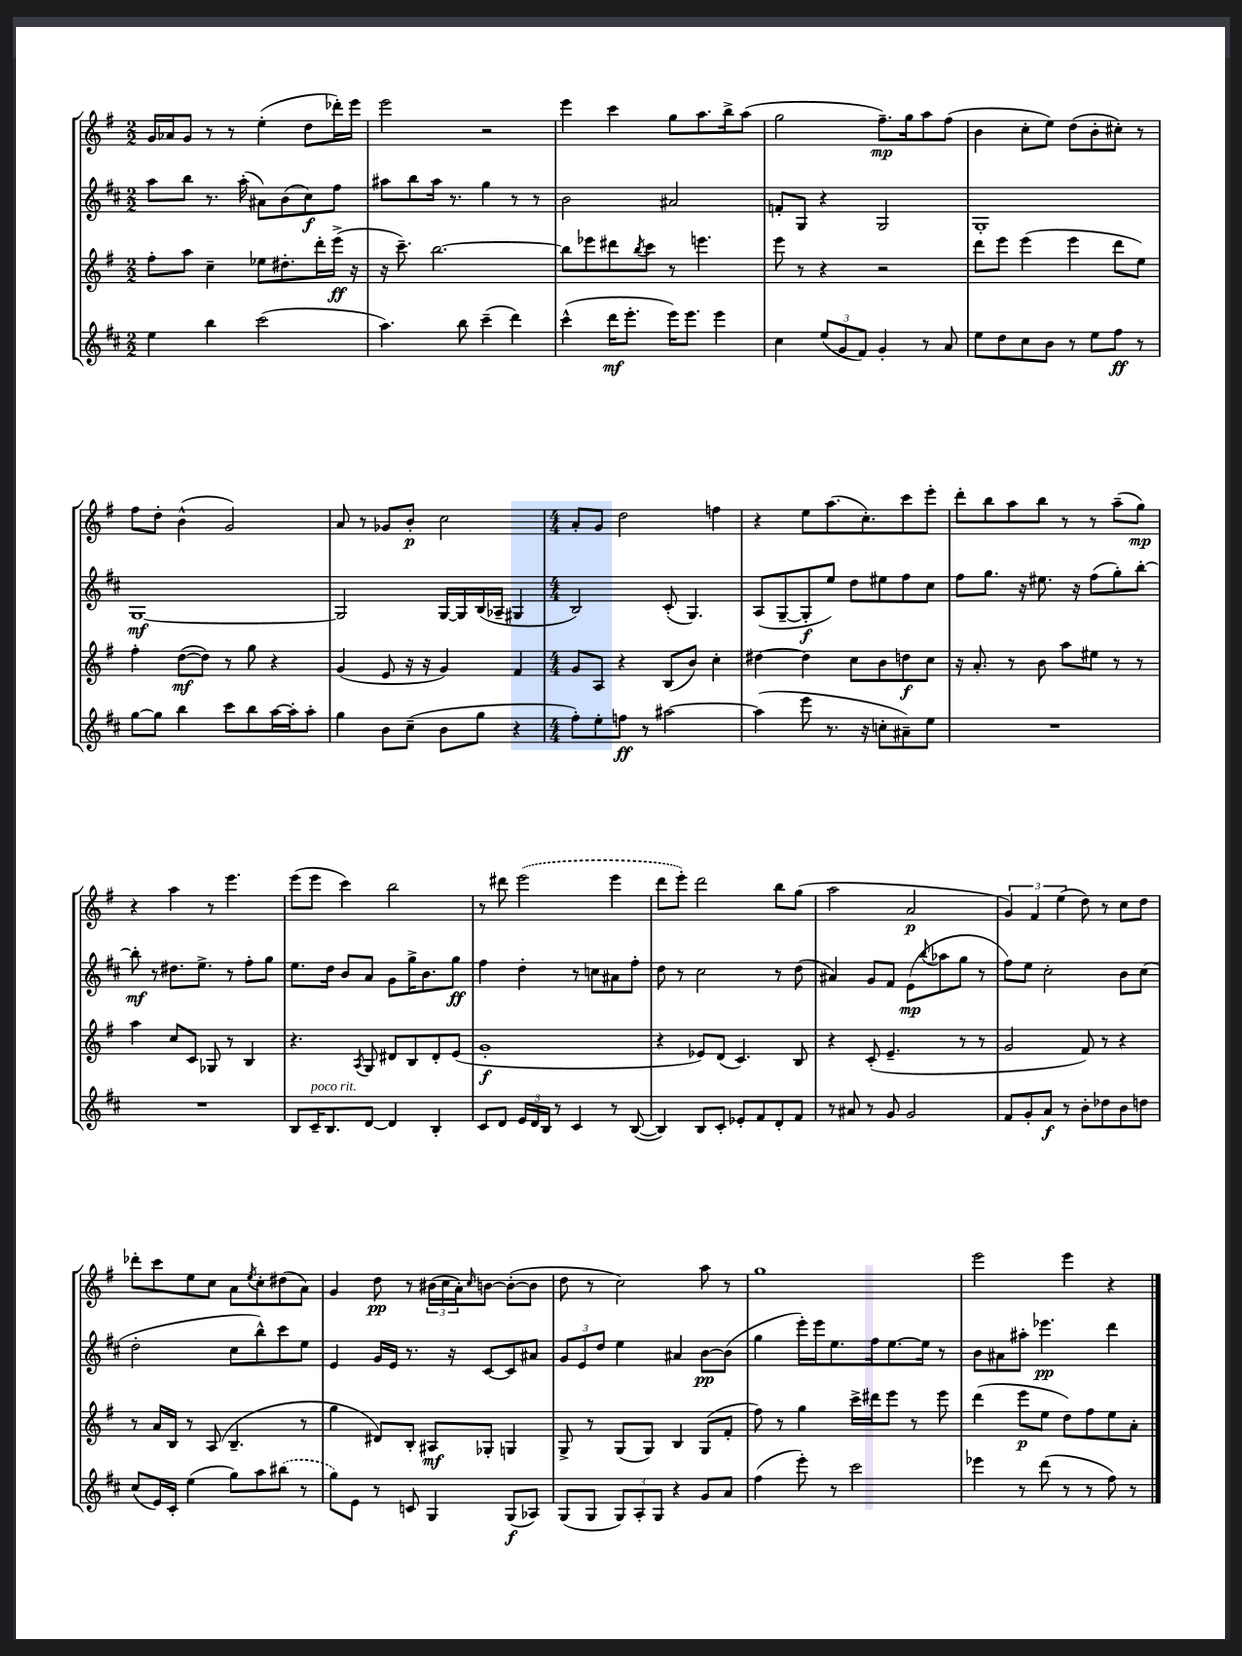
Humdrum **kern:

**kern	**kern	**kern	**kern
*staff4	*staff3	*staff2	*staff1
*clefG2	*clefG2	*clefG2	*clefG2
*k[f#c#]	*k[f#]	*k[f#c#]	*k[f#]
*M2/2	*M2/2	*M2/2	*M2/2
4ee\	8ff#'\L	8aa\L	16g/LL
.	.	.	16a-/J
.	8aa\J	8bb\J	8g/J
4bb\	4cc~\	8.r	8r
.	.	.	8r
.	.	(16aa'\	.
(2ccc#\	8ee-\L	8a#\L)	(4ee'\
.	8.dd#'\	(8b\	.
.	.	8cc#\)	8dd\L
.	16ddd'\L	.	.
.	(16eee^\JJ	8ff#\J	16ddd-'\L)
.	16r	.	16eee\JJ
=	=	=	=
4.aa\)	16r	8aa#\L	2eee\
.	8.ccc~\)	.	.
.	.	8bb\	.
.	[2.bb\	16aa#\Jk	.
.	.	8.r	.
8bb\	.	.	.
(4ccc#~\	.	4gg\	2r
4ddd\)	.	8r	.
.	.	8r	.
=	=	=	=
(4ccc#^^\	8bb\]L	2b\	4eee\
.	8eee-\	.	.
16ddd\LK	8ddd#\	.	4ccc\
8.eee'\J	.	.	.
.	8qbb/	.	.
.	8ccc\J	.	.
16eee\LK)	8r	2a#/	8gg\L
8.eee\J	.	.	.
.	4.eee\	.	8.aa\
4eee\	.	.	.
.	.	.	16bb^\k
.	.	.	(8aa\J
=	=	=	=
4cc#\	8eee\	8f'/L	2gg\
.	8r	8G/J	.
(12ee/L	4r	4r	.
12g/	.	.	.
12f#/J)	.	.	.
4g'/	2r	2G/	8.ff#~\L)
.	.	.	16gg\k
8r	.	.	8aa\
8a/	.	.	(8ff#\J
=	=	=	=
8ee\L	8ddd\L	1G'	4b\
8dd\	8eee\J	.	.
8cc#\	(4eee\	.	8cc'\L
8b\J	.	.	8ee\J)
8r	4eee\	.	(8dd\L
8ee\L	.	.	8b'\
8ff#\J	8ddd\L	.	8cc#'\J)
8r	8ee\J)	.	8r
=	=	=	=
[8gg\L	4ff#'\	[1G	8ff#\L
8gg\]J	.	.	8dd'\J
4bb\	([8dd\L	.	(4b^^\
.	8dd\]J)	.	.
8ccc#\L	8r	.	2g/)
8bb\	8gg\	.	.
[16aa\L	4r	.	.
16aa'\]J	.	.	.
8aa'\J	.	.	.
=	=	=	=
4gg\	(4g/	2G/]	8a/
.	.	.	8r
8b\L	8e/	.	8g-/L
(8cc#~\J	16r	.	8b'/J
.	16r	.	.
8b\L	4g/)	[16G/LL	2cc\
.	.	16G/]	.
8gg\J	.	(16B/	.
.	.	16A-~/JJ	.
4r	4f#/	4G#/	.
=	=	=	=
*M4/4	*M4/4	*M4/4	*M4/4
8ff#'\L)	8g/L	2B/)	8a'/L
8ee'\	8A/J	.	8g/J
8ff\J	4r	.	2dd\
8r	.	.	.
[2aa#\	(8B/L	(8c#'/	.
.	8b/J)	4.G/)	.
.	4cc'\	.	4ff\
=	=	=	=
(4aa#\]	[4dd#\	(8A/L	4r
.	.	[8G~/	.
8eee\	4dd#\]	8G'/]	8ee\L
8.r	.	8ee/J)	(8.aa\
.	8cc\L	8dd\L	.
16r	.	.	8.cc'\)
8cc'\L	8b\	8ee#\	.
8a#~\)	8dd\	8ff#\	8ccc\
8ee\J	8cc\J	8cc#\J	8eee'\J
=	=	=	=
1r	16r	8ff#\L	8ddd'\L
.	8.a'/	.	.
.	.	8.gg\J	8bb\
.	8r	.	8aa\
.	.	16r	.
.	8b\	8.ee#\	8bb\J
.	8aa\L	.	8r
.	.	16r	.
.	8ee#\J	(8ff#\L	8r
.	8r	8gg'\)	(8aa~\L
.	8r	[8bb'\J	8gg\J)
=	=	=	=
1r	4aa\	8bb'\]	4r
.	.	8r	.
.	8cc/L	8.dd#\L	4aa\
.	8c/J	.	.
.	.	8.ee^\J	.
.	8G-/	.	8r
.	8r	8r	4.eee\
.	4B/	8ff#'\L	.
.	.	8gg\J	.
=	=	=	=
8B/L	4.r	8.ee\L	(8eee\L
16c#~/K	.	.	8eee\J
8.B/	.	16dd\Jk	.
.	.	8b/L	4ccc\)
.	8qA/	.	.
[8d/J	8G/	8a/J	.
4d/]	8d#/L	8g\L	2bb\
.	8B/	16gg^\K	.
.	.	8.b\	.
4B'/	8d#'/	.	.
.	(8e/J	8gg\J	.
=	=	=	=
8c#/L	1g'	4ff#\	8r
8d/J	.	.	8ddd#\
24e/LL	.	4dd'\	(2eee\
24d/	.	.	.
24B/JJ	.	.	.
8r	.	.	.
4c#/	.	8r	.
.	.	8cc\L	.
8r	.	8a#\	4eee\
([8B/	.	8ff#'\J	.
=	=	=	=
4B/])	4r	8dd\	8ddd\L
.	.	8r	8eee'\J)
8B/L	8e-/L)	2cc#\	2ddd\
8c#'/J	(8d/J	.	.
8e-'/L	4.c/)	.	.
8f#/	.	.	.
8d'/	.	8r	8bb\L
8f#/J	8B/	(8dd\	(8gg\J
=	=	=	=
8r	4r	4a#/)	2aa\
8a#/	.	.	.
8r	(8c'/	8g/L	.
8g/	4.e~/	8f#/J	.
2g/	.	(8e\L	2a/
.	.	8qqbb/	.
.	.	8aa-\	.
.	8r	8gg\J	.
.	8r	8r	.
=	=	=	=
8f#/L	2g/	8ff#\L)	6g/)
8g'/	.	8ee\J	.
.	.	.	6f#/
8a/J	.	2cc#'\	.
.	.	.	(6ee\
8r	.	.	.
8b'\L	8f#/)	.	8dd\)
8dd-\	8r	.	8r
8b\	4r	8b\L	8cc\L
8dd\J	.	(8cc#\J	8dd\J
=	=	=	=
(8cc#/L	8r	2dd'\	8ddd-'\L
16e/L)	16a/LL	.	8ccc\
16c#'/JJ	16B/JJ	.	.
(4ee\	8r	.	8ee\
.	(8A/	.	8cc\J
8gg\L)	4.B~/	8cc#\L	8a\L
.	.	.	8qee/
8aa\	.	8bb^^\)	8cc'\
(8bb#\J	.	8ccc#\	(8dd#\
8r	8r	8ee\J	8a\J)
=	=	=	=
8gg\L)	4gg\	4e/	4g/
8e\J	.	.	.
8r	8d#/L)	16g/LL	8dd\
.	.	16e/JJ	.
8c/	8B'/J	8.r	8r
4G/	8A#/L	.	(24b#\LL
.	.	.	24cc\
.	.	16r	.
.	.	.	24a'\J)
.	.	.	16qqcc/
.	8G-'/J	[8c#/L	[8b\J
(8G/L	4G/	8c#/]	(8b'\_L
8A-/J)	.	8a#/J	8b\]J
=	=	=	=
(8G/L	8G^/	12g/L	8dd\
.	.	12e/	.
8G/J	8r	.	8r
.	.	12dd/J	.
12G/L)	(8G/L	4ee\	2cc\)
12A'/	.	.	.
.	8G/J)	.	.
12G/J	.	.	.
4r	4B/	4a#/	.
8g/L	(8G/L	[8b\L	8aa\
8a/J	8f#'/J	(8b\]J	8r
=	=	=	=
(4ff#\	8ff#\)	4gg\	1gg
.	8r	.	.
8eee'\)	4gg\	16eee'\LL)	.
.	.	16eee\J	.
8r	.	8.ee\	.
2ccc#\	16ccc^\LL	.	.
.	16ddd#\J	16ff#\k	.
.	8eee\J	[8.ee\	.
.	8r	.	.
.	.	16ee\]Jk	.
.	8eee\	8r	.
=	=	=	=
4eee-\	(4ddd\	8b\L	2eee\
.	.	8a#\	.
8r	8eee\L	8aa#'\J	.
(8ddd\	8ee\J	4.eee-\	.
8r	8dd\L)	.	4eee\
8r	8ff#\	.	.
8ff#\)	8ee\	4ddd\	4r
8r	8a'\J	.	.
==	==	==	==
*-	*-	*-	*-
